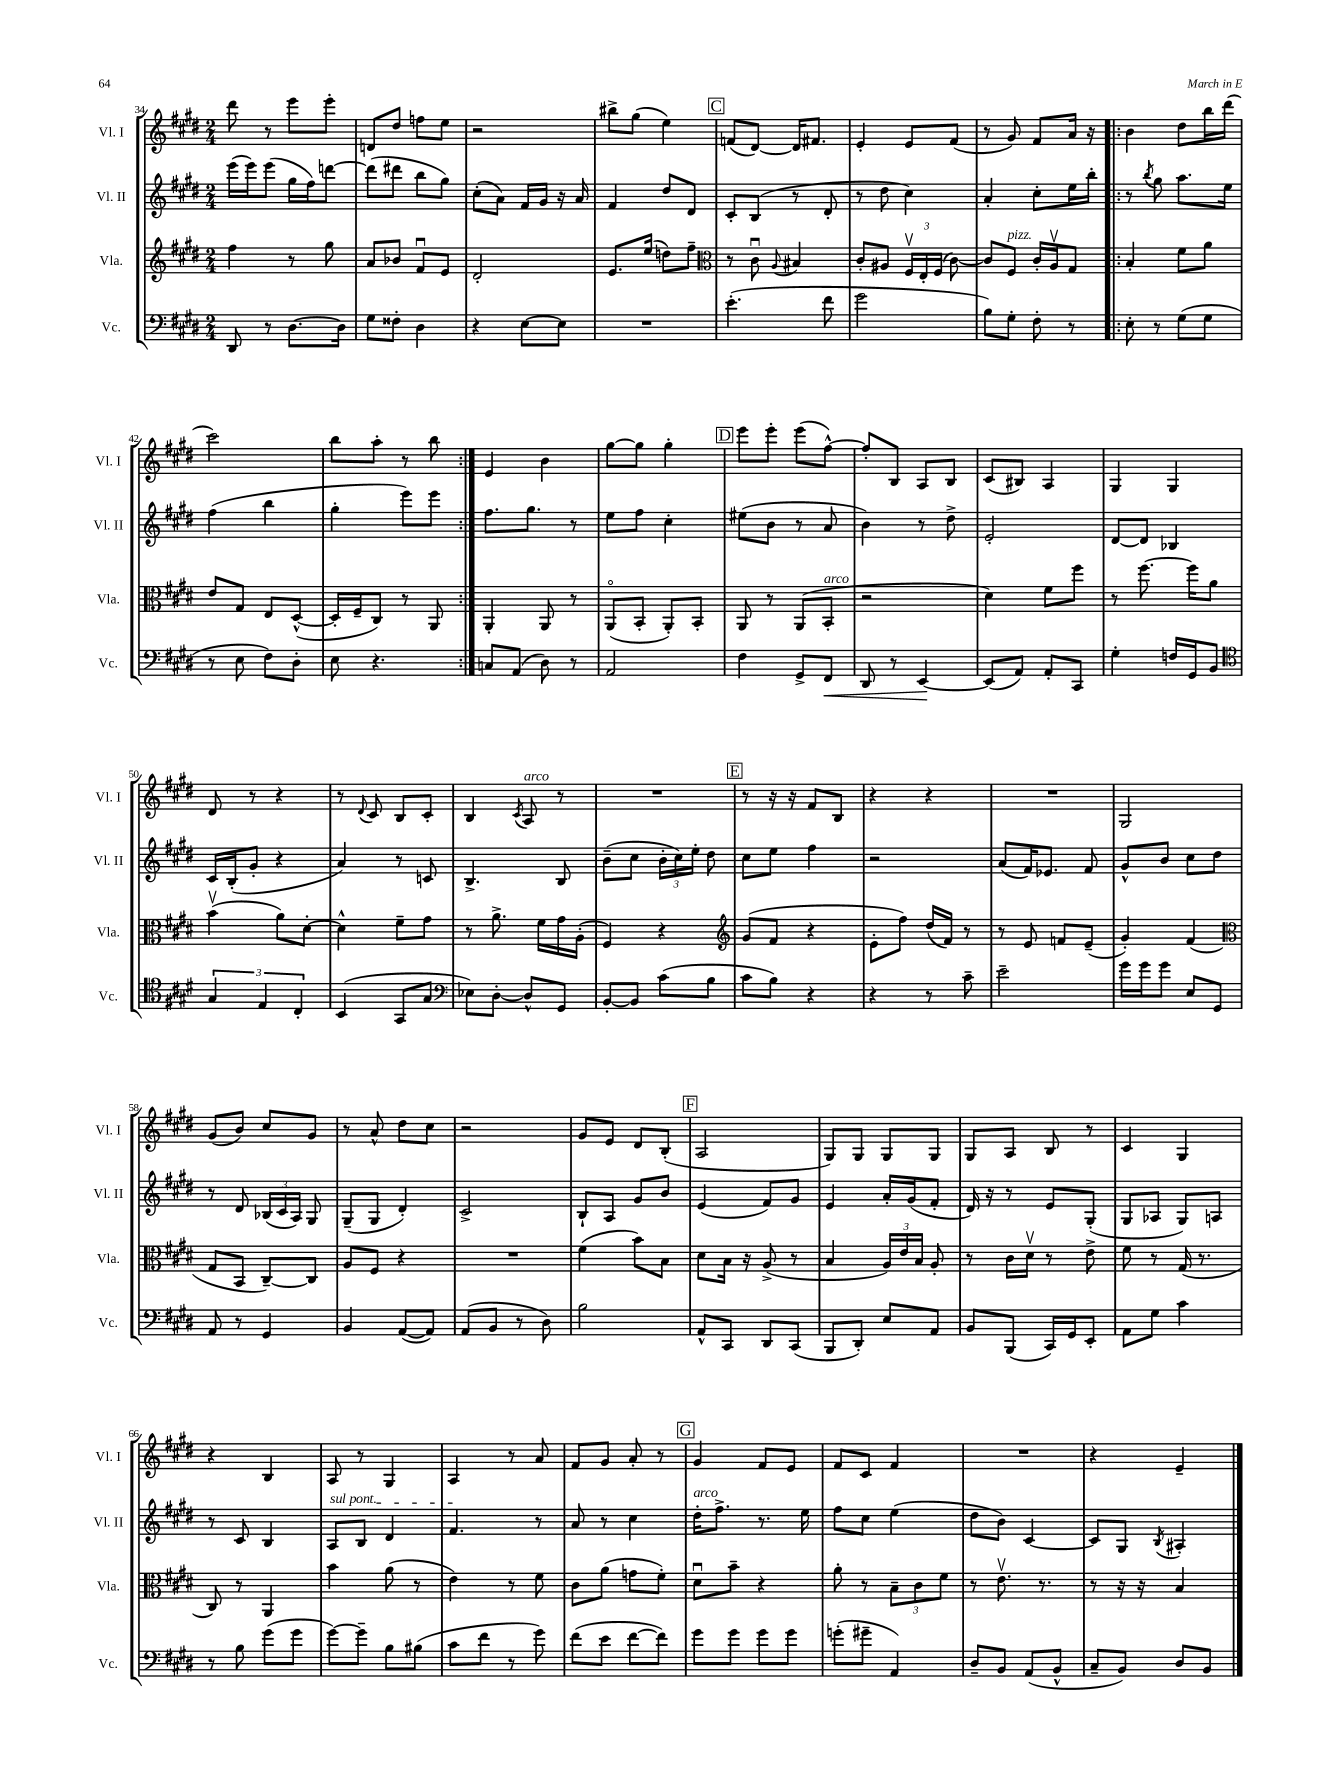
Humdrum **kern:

**kern	**kern	**kern	**kern
*staff4	*staff3	*staff2	*staff1
*clefF4	*clefG2	*clefG2	*clefG2
*k[f#c#g#d#]	*k[f#c#g#d#]	*k[f#c#g#d#]	*k[f#c#g#d#]
*M2/4	*M2/4	*M2/4	*M2/4
8DD#	4ff#	(16eee	8ddd#
.	.	16eee)	.
8r	.	(8eee	8r
[8.D#	8r	16gg#	8eee
.	.	16ff#)	.
.	8gg#	[8ddd	8eee'
16D#]	.	.	.
=	=	=	=
8G#	8a	(8ddd]	8d
8F##'	8b-	8ddd#	8dd#
4D#	8f#u	8bb	8ff
.	8e	8gg#)	8ee
=	=	=	=
4r	2d#'	(8cc#'	2r
.	.	8a)	.
[8E	.	16f#	.
.	.	16g#	.
8E]	.	16r	.
.	.	16a	.
=	=	=	=
2r	8.e	4f#	8bb#^
.	.	.	(8gg#
.	(16ee	.	.
.	8dd)	8dd#	4ee)
.	8ff#~	8d#	.
=	=	=	=
*	*clefC3	*	*
(4.e'	8r	8c#'	(8f
.	8c#u	(8B	[8d#)
.	8qqA	.	.
.	4B#	8r	16d#]
.	.	.	8.f#
8f#	.	8d#'	.
=	=	=	=
2g#	8c#'	8r	4e'
.	8A#	8dd#	.
.	24F#v	4cc#)	8e
.	24E'	.	.
.	(24F#	.	.
.	[8c#)	.	(8f#
=	=	=	=
8B)	8c#]	4a'	8r
8G#'	8F#	.	8g#)
8F#'	16c#'	8cc#'	8f#
.	16Av	.	.
8r	8G#	16ee	16a
.	.	16bb'	16r
=!|:	=!|:	=!|:	=!|:
8E'	4B'	8r	4b
.	.	8qbb	.
8r	.	8gg#	.
(8G#	8f#	8.aa	8dd#
8G#	8a	.	16bb
.	.	16ee	(16ddd#
=	=	=	=
8r	8e	(4ff#	2ccc#)
8E	8G#	.	.
8F#)	8E	4bb	.
8D#'	([8D#^^	.	.
=	=	=	=
8E	16D#']	4gg#'	8bb
.	16F#~	.	.
4.r	8C#)	.	8aa'
.	8r	8eee)	8r
.	8AA	8eee	8bb
=:|!	=:|!	=:|!	=:|!
8C	4AA'	8.ff#	4e
(8AA	.	.	.
.	.	8.gg#	.
8D#)	8AA	.	4b
8r	8r	8r	.
=	=	=	=
2AA	(8AAo	8ee	[8gg#
.	8BB'	8ff#	8gg#]
.	8AA')	4cc#'	4gg#'
.	8BB'	.	.
=	=	=	=
4F#	8AA	(8ee#	8eee
.	8r	8b	8eee'
8GG#^	(8AA	8r	(8eee
8FF#	8BB'	8a	[8ff#^^)
=	=	=	=
8DD#	2r	4b)	8ff#']
8r	.	.	8B
[4EE	.	8r	8A
.	.	8dd#^	8B
=	=	=	=
(8EE]	4d#)	2e'	(8c#
8AA)	.	.	8B#)
8AA'	8f#	.	4A
8CC#	8ff#	.	.
=	=	=	=
4G#'	8r	[8d#	4G#
.	[8.ff#	8d#]	.
16F	.	4B-	4G#
16GG#	16ff#]	.	.
8BB	8a	.	.
=	=	=	=
*clefC4	*	*	*
6G#	(4bv	16c#	8d#
.	.	(16B'	.
.	.	8g#'	8r
6E	.	.	.
.	8a)	4r	4r
6C#'	.	.	.
.	[8d#'	.	.
=	=	=	=
(4BB	4d#^^]	4a)	8r
.	.	.	8qqd#
.	.	.	8c#
8GG#	8f#~	8r	8B
8G#	8g#	8c	8c#'
=	=	=	=
*clefF4	*	*	*
8E-)	8r	4.B^	4B
[8D#'	8.a^	.	.
.	.	.	8qc#
8D#^^]	.	.	8A
.	16f#	.	.
8GG#	16g#	8B	8r
.	(16A'	.	.
=	=	=	=
[8BB'	4F#)	(8b~	2r
8BB]	.	8cc#	.
(8c#	4r	24b'	.
.	.	24cc#)	.
.	.	24ee'	.
8B	.	8dd#	.
=	=	=	=
*	*clefG2	*	*
8c#	(8g#	8cc#	8r
8B)	8f#	8ee	16r
.	.	.	16r
4r	4r	4ff#	8f#
.	.	.	8B
=	=	=	=
4r	8e'	2r	4r
.	8ff#)	.	.
8r	(16dd#	.	4r
.	16f#)	.	.
8c#~	8r	.	.
=	=	=	=
2e~	8r	(8a	2r
.	8e	16f#)	.
.	.	8.e-	.
.	8f	.	.
.	(8e~	8f#	.
=	=	=	=
16g#	4g#')	8g#^^	2G#
16g#	.	.	.
8g#	.	8b	.
8E	(4f#	8cc#	.
8GG#	.	8dd#	.
=	=	=	=
*	*clefC3	*	*
8AA	8G#	8r	(8g#
8r	8BB	8d#	8b)
4GG#	[8C#~)	(24B-	8cc#
.	.	24c#	.
.	.	24A)	.
.	8C#]	8G#	8g#
=	=	=	=
4BB	8A	(8G#~	8r
.	8F#	8G#	8a^^
([8AA	4r	4d#')	8dd#
8AA])	.	.	8cc#
=	=	=	=
(8AA	2r	2c#^	2r
8BB	.	.	.
8r	.	.	.
8D#)	.	.	.
=	=	=	=
2B	(4f#	8B`	8g#
.	.	8A	8e
.	8b)	8g#	8d#
.	8B	8b	(8B'
=	=	=	=
8AA^^	8d#	(4e	2A
8CC#	16B	.	.
.	16r	.	.
8DD#	(8A^	8f#)	.
(8CC#	8r	8g#	.
=	=	=	=
8BBB	4B	4e	8G#)
8DD#')	.	.	8G#
8E	24A)	16a'	8G#
.	24e	.	.
.	.	(16g#	.
.	24B	.	.
8AA	8A'	8f#'	8G#
=	=	=	=
8BB	8r	16d#)	8G#
.	.	16r	.
(8BBB	16c#	8r	8A
.	16d#v	.	.
16CC#)	8r	8e	8B
16GG#	.	.	.
8EE'	8e^	(8G#'	8r
=	=	=	=
8AA	8f#	8G#	4c#
8G#	8r	8A-	.
4c#	(16G#	8G#)	4G#
.	8.r	.	.
.	.	8A	.
=	=	=	=
8r	8C#)	8r	4r
8B	8r	8c#	.
(8g#	4AA	4B	4B
8g#	.	.	.
=	=	=	=
[8g#)	4b	8A	8A
8g#~]	.	8B	8r
8B	(8a	4d#	4G#
(8B#	8r	.	.
=	=	=	=
8c#	4e)	4.f#	4A
8f#	.	.	.
8r	8r	.	8r
8g#)	8f#	8r	8a
=	=	=	=
(8f#	8c#	8a	8f#
8e	(8a	8r	8g#
[8f#	8g	4cc#	8a'
8f#])	8f#')	.	8r
=	=	=	=
8g#	8d#u	16dd#'	4g#
.	.	8.ff#^	.
8g#	8b~	.	.
8g#	4r	8.r	8f#
8g#	.	.	8e
.	.	16ee	.
=	=	=	=
(8g'	8a'	8ff#	8f#
8g#~	8r	8cc#	8c#
4AA)	12B~	(4ee	4f#
.	12c#	.	.
.	12f#	.	.
=	=	=	=
8D#~	8r	8dd#	2r
8BB	8.ev	8b)	.
(8AA	.	[4c#	.
.	8.r	.	.
8BB^^	.	.	.
=	=	=	=
8C#~	8r	8c#]	4r
8BB)	16r	8G#	.
.	16r	.	.
.	.	8qB	.
8D#	4B	4A#'	4e~
8BB	.	.	.
==	==	==	==
*-	*-	*-	*-
